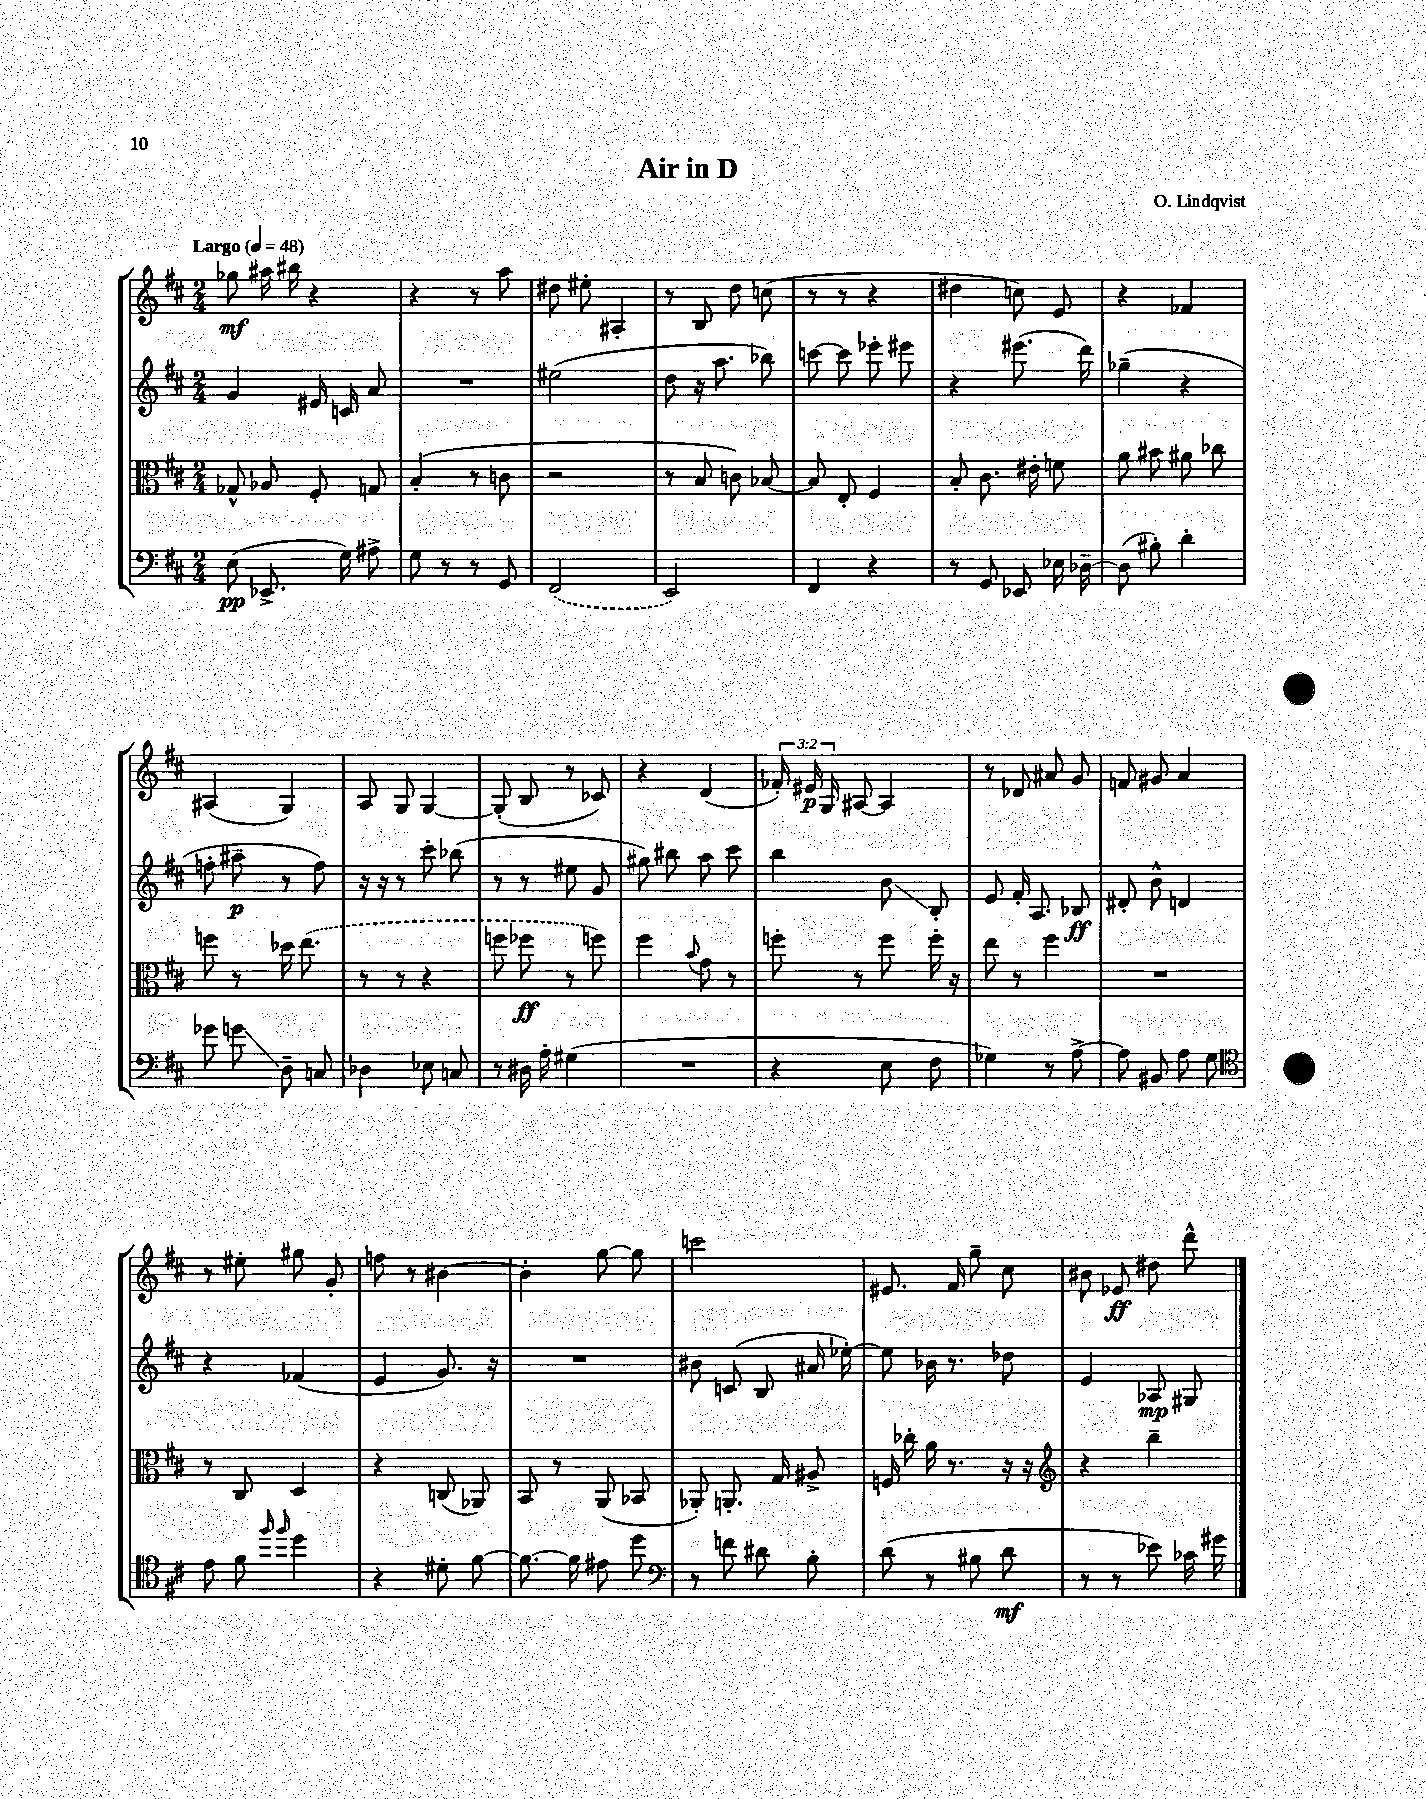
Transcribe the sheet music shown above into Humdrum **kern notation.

**kern	**kern	**kern	**kern
*staff4	*staff3	*staff2	*staff1
*clefF4	*clefC3	*clefG2	*clefG2
*k[f#c#]	*k[f#c#]	*k[f#c#]	*k[f#c#]
*M2/4	*M2/4	*M2/4	*M2/4
*MM48	*MM48	*MM48	*MM48
(8E	8G-^^	4g	8gg-
8.EE-^	8A-	.	16aa#
.	.	.	16bb#
.	8F#'	16e#	4r
16G)	.	16c	.
8A#^	8G	8a	.
=	=	=	=
8G	(4B'	2r	4r
8r	.	.	.
8r	8r	.	8r
8GG	8c	.	8aa
=	=	=	=
(2FF#	2r	(2ee#	8dd#
.	.	.	8ee#'
.	.	.	4A#'
=	=	=	=
2EE)	8r	8dd	8r
.	8B	16r	8B
.	.	8.aa	.
.	8c)	.	8dd
.	[8B-	8bb-)	(8cc
=	=	=	=
4FF#	8B-]	[8ccc	8r
.	8E'	8ccc]	8r
4r	4F#	8eee-'	4r
.	.	8eee#	.
=	=	=	=
8r	8B'	4r	4dd#
8GG	8.c#	.	.
8EE-	.	(8.eee#	8cc)
.	16e#'	.	.
16E-	8f	.	8e
[16D-~	.	16ddd)	.
=	=	=	=
(8D-]	8a	(4gg-~	4r
8B#')	8b#	.	.
4d'	8a#	4r	4f-
.	8cc-	.	.
=	=	=	=
8g-	8ff	8ff'	(4A#
8g	8r	8aa#~	.
8D~	16dd-	8r	4G)
.	(8.ee	.	.
8C	.	8ff)	.
=	=	=	=
4D-	8r	16r	8A
.	.	16r	.
.	8r	8r	8G
8E-	4r	8ccc#'	[4G
8C	.	(8bb-	.
=	=	=	=
8r	8ff	8r	(8G']
16D#	8ff-	8r	8B
16A'	.	.	.
(4G#	8r	8ee#	8r
.	8ff)	8g	8c-)
=	=	=	=
2r	4ff#	8gg#)	4r
.	.	8bb#	.
.	8qqb	.	.
.	8g	8aa	(4d
.	8r	8ccc#	.
=	=	=	=
4r	8ff'	4bb	24f-')
.	.	.	24e#
.	.	.	24G
.	8r	.	[8A#
8E	8ff	8b	4A#]
8F#	16ff'	8B'	.
.	16r	.	.
=	=	=	=
4G-)	8ee	8e	8r
.	8r	16f#'	8d-
.	.	8.A	.
8r	4ff#	.	8a#
[8A^	.	8B-	8g
=	=	=	=
8A]	2r	8d#'	8f
8BB#	.	8b^^	8g#
8A	.	4d	4a
8G	.	.	.
=	=	=	=
*clefC4	*	*	*
8e	8r	4r	8r
8f#	8C#	.	8ee#'
16qqff#	.	.	.
16qqff#	.	.	.
4dd	4D	(4f-	8gg#
.	.	.	8g'
=	=	=	=
4r	4r	4e	8ff
.	.	.	8r
8d#'	(8C	8.g)	[4b#
[8f#	8AA-)	.	.
.	.	16r	.
=	=	=	=
8.f#_	8BB	2r	4b#']
.	8r	.	.
16f#]	.	.	.
8e#	(8AA	.	[8gg
8dd	8BB-	.	8gg]
=	=	=	=
*clefF4	*	*	*
8r	8AA-')	8b#	2ccc
8f	8.AA'	(8c	.
8d#	.	8B	.
.	16G	.	.
8B'	8A#^	16a#	.
.	.	[16ee-')	.
=	=	=	=
(8d	16F	8ee-]	8.e#
.	16cc-'	.	.
8r	16a	16b-	.
.	8.r	8.r	16f#
8B#	.	.	8gg~
8d	16r	8dd-	8cc#
.	16r	.	.
=	=	=	=
*	*clefG2	*	*
8r	4r	4e	8b#
8r	.	.	8e-
8e-)	4bb~	8A-	8dd#
16c-	.	8G#	8ddd^^
16g#	.	.	.
==	==	==	==
*-	*-	*-	*-
